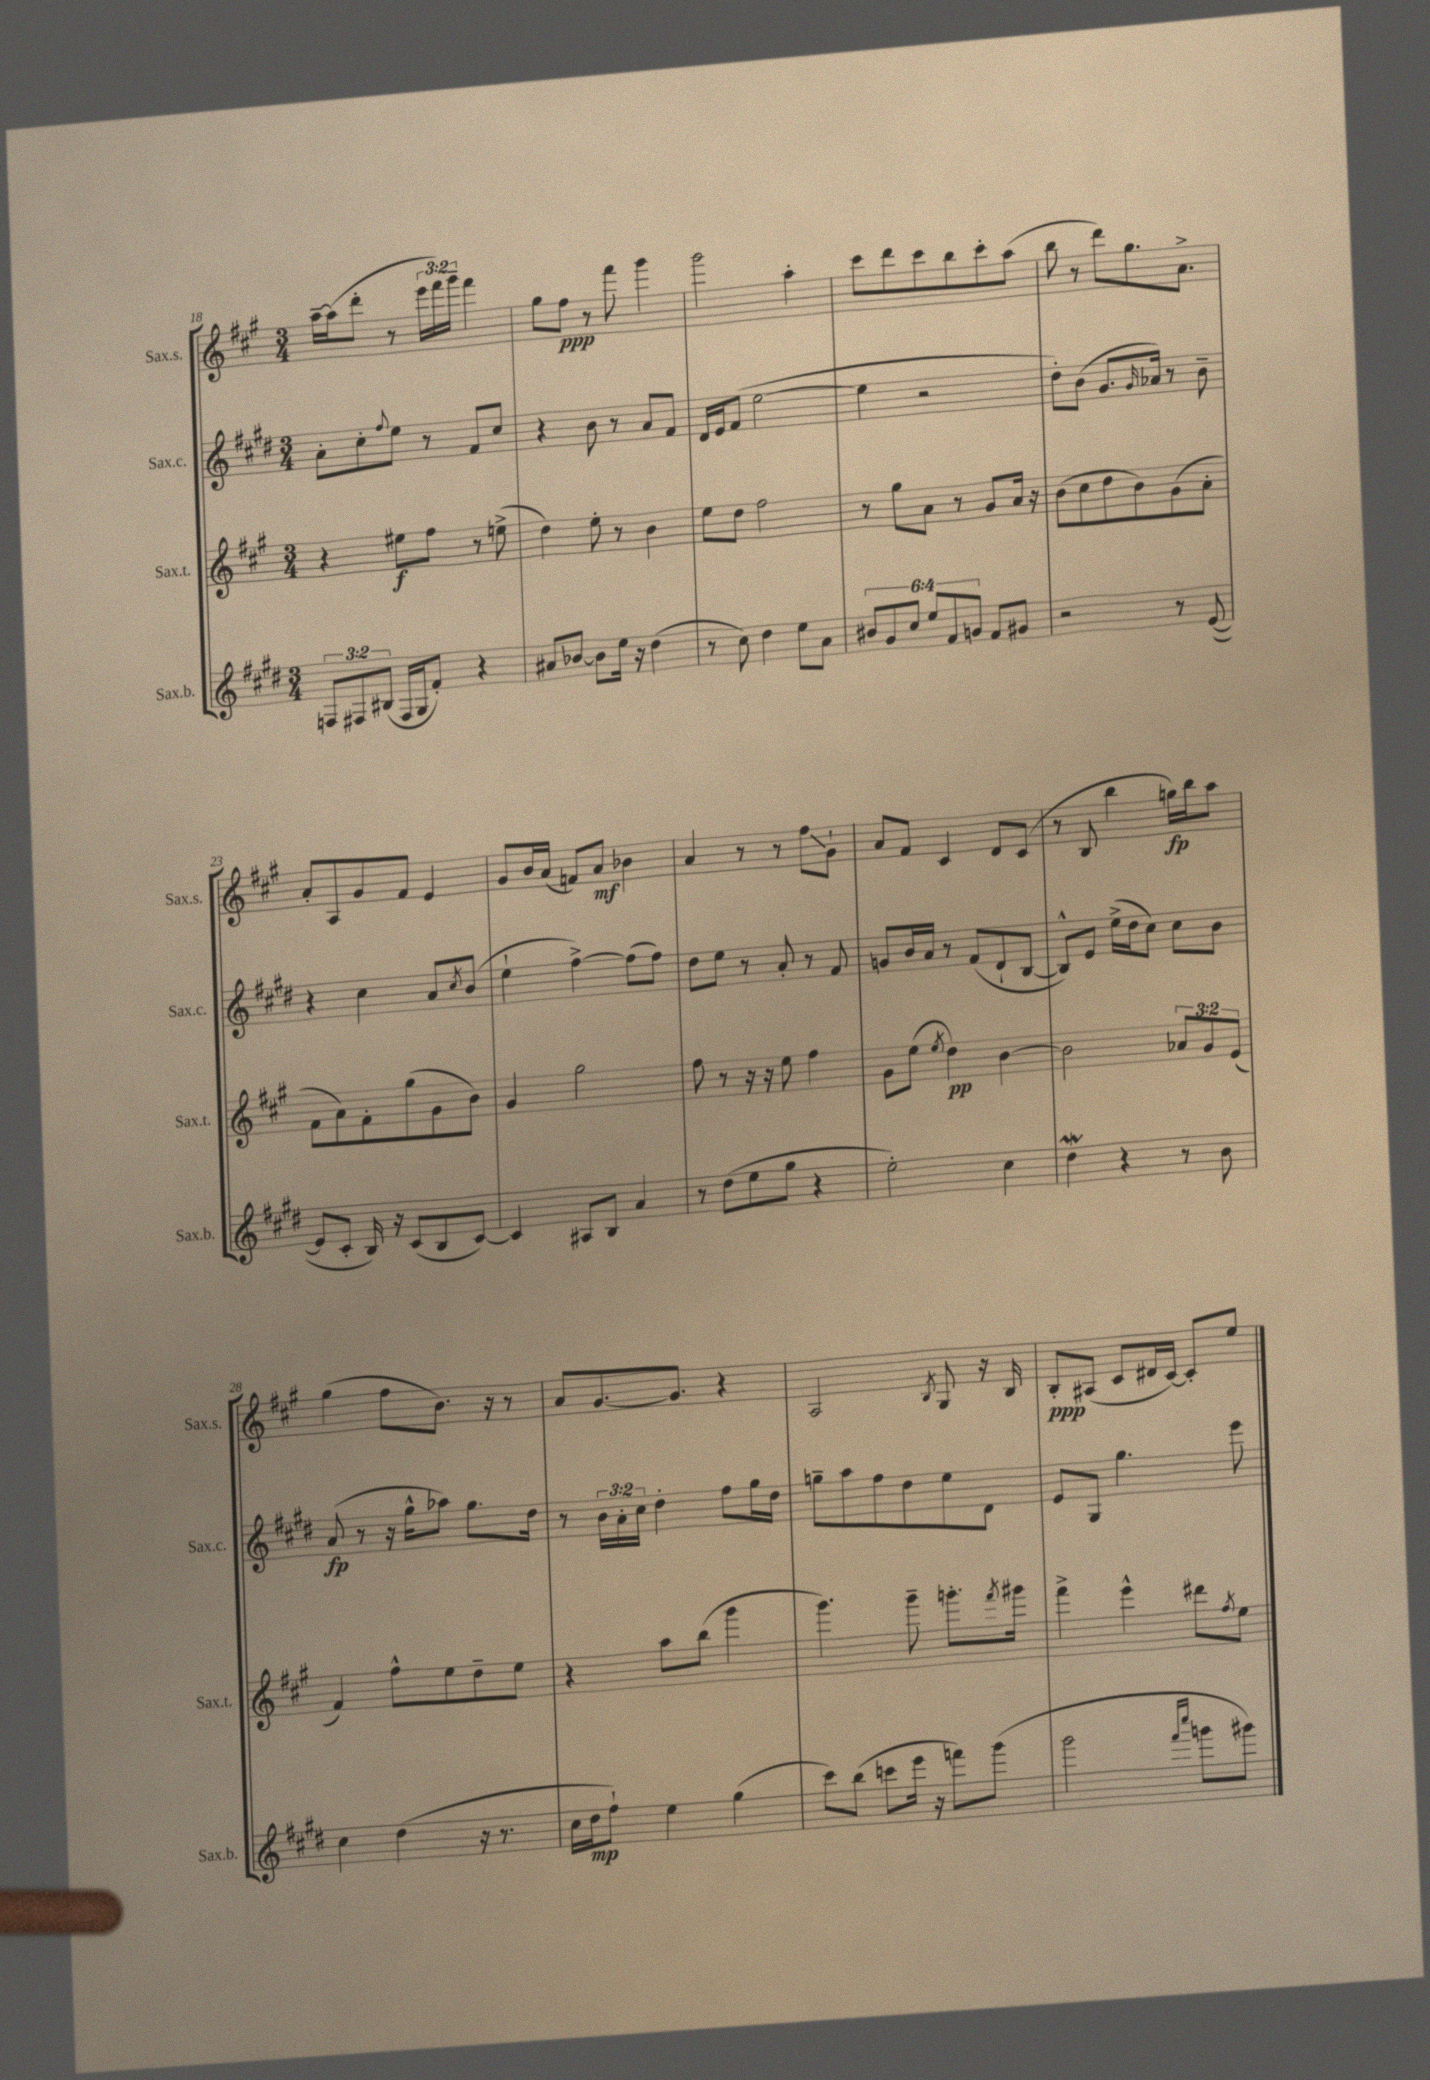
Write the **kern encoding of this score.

**kern	**kern	**kern	**kern
*staff4	*staff3	*staff2	*staff1
*clefG2	*clefG2	*clefG2	*clefG2
*k[f#c#g#d#]	*k[f#c#g#]	*k[f#c#g#d#]	*k[f#c#g#]
*M3/4	*M3/4	*M3/4	*M3/4
12F	4r	8a'	[16aa~
.	.	.	(16aa]
12F#	.	.	.
.	.	8cc#'	8ddd'
(12B#	.	.	.
.	.	8qqff#	.
16F#	8ee#	8ee	8r
16G#	.	.	.
8f#')	8ff#	8r	24eee
.	.	.	24fff#)
.	.	.	24ggg#~
4r	8r	8f#	4fff#
.	(8ee^	8cc#	.
=	=	=	=
8a#	4dd)	4r	8gg#
[8b-	.	.	8ff#
8b-]	8ee'	8b	8r
16ee	8r	8r	8fff#
16r	.	.	.
(4dd#	4b	8a	4ggg#
.	.	8f#	.
=	=	=	=
8r	8ee	16d#	2ggg#
.	.	16e	.
8cc#)	8dd	(8f#	.
4dd#	2ff#	[2ee	.
8ee	.	.	4aa'
8a	.	.	.
=	=	=	=
12b#	8r	4ee]	8ccc#
12g#	.	.	.
.	8gg#	.	8ddd
12cc#	.	.	.
12ee	8a	2r	8ccc#
12f#	.	.	.
.	8r	.	8bb
12g	.	.	.
8f#	8g#	.	8ccc#'
8g#	16a	.	(8aa
.	16r	.	.
=	=	=	=
2r	(8b	8dd#')	8bb
.	8cc#	(8b	8r
.	8dd	8.g#	8ddd)
.	8b)	.	8.gg#
.	.	16qqg#	.
.	.	16a-)	.
8r	(8g#	8r	.
.	.	.	8.a^
([8e	8a'	8b~	.
=	=	=	=
8e]	8f#	4r	8a'
8c#'	8a)	.	8A
16B)	8f#'	4cc#	8g#
16r	.	.	.
(8c#	(8gg#	.	8f#
8B	8g#	8a	4e
.	.	8qcc#	.
[8c#)	8b)	(8b	.
=	=	=	=
4c#]	4g#	4ee`	8g#
.	.	.	16b
.	.	.	(16a
8A#	2gg#	[4ff#^)	8f)
8B	.	.	8a
4a	.	(8ff#]	4b-
.	.	8ff#)	.
=	=	=	=
8r	8ff#	8dd#	4a
(8dd#	8r	8ee	.
8ee	16r	8r	8r
.	16r	.	.
8gg#	8ee	8a'	8r
4r	4ff#	8r	8ff#
.	.	8f#	8g#`
=	=	=	=
2ee')	8g#	8g	8a
.	(8ee	16b	8f#
.	.	16a	.
.	8qee	.	.
.	4dd)	8r	4c#
.	.	(8f#	.
4cc#	[4b	8d#`	8d
.	.	[8B	(8c#
=	=	=	=
4dd#	2b]	8B^^])	8r
.	.	8e	8B
4r	.	(16ee^	4bb
.	.	16dd#	.
.	.	8cc#)	.
8r	12a-	8cc#	16gg)
.	.	.	16bb
.	12g#	.	.
8b	.	8b	8aa
.	(12e	.	.
=	=	=	=
4cc#	4f#)	(8a	(4gg#
.	.	8r	.
(4dd#	8ff#^^	16r	8ff#
.	.	16gg#^^	.
.	8ee	8aa-)	8.b)
16r	8dd~	8.gg#	.
8.r	.	.	16r
.	8ee	.	8r
.	.	16dd#	.
=	=	=	=
16cc#	4r	8r	8a
16dd#	.	.	.
8ff#`)	.	24b	[8.g#
.	.	24a'	.
.	.	24cc#	.
4ee	8aa	4dd#'	.
.	.	.	8.g#]
.	(8bb	.	.
(4gg#	4ggg#	8ff#	4r
.	.	16gg#	.
.	.	16dd#	.
=	=	=	=
8ccc#)	4.ggg#)	8gg~	2A
(8bb	.	8aa	.
8ccc	.	8ff#	.
16eee	8ggg#~	8dd#	.
16r	.	.	.
.	.	.	8qB
8fff)	8.ggg'	8ee	8G#
(8ggg#	.	8d#	16r
.	8qfff#	.	.
.	16ggg#	.	16B
=	=	=	=
2ggg#	4fff#^	8e	8B'
.	.	8G#	(8A#
.	4eee^^	4.gg#	8c#
.	.	.	16d#
.	.	.	[16c#)
16qqfff#	.	.	.
16qqcccc#	.	.	.
8ggg	8ddd#	.	8c#']
.	8qff#	.	.
8ggg#)	8ee	8eee	8ee
==	==	==	==
*-	*-	*-	*-
